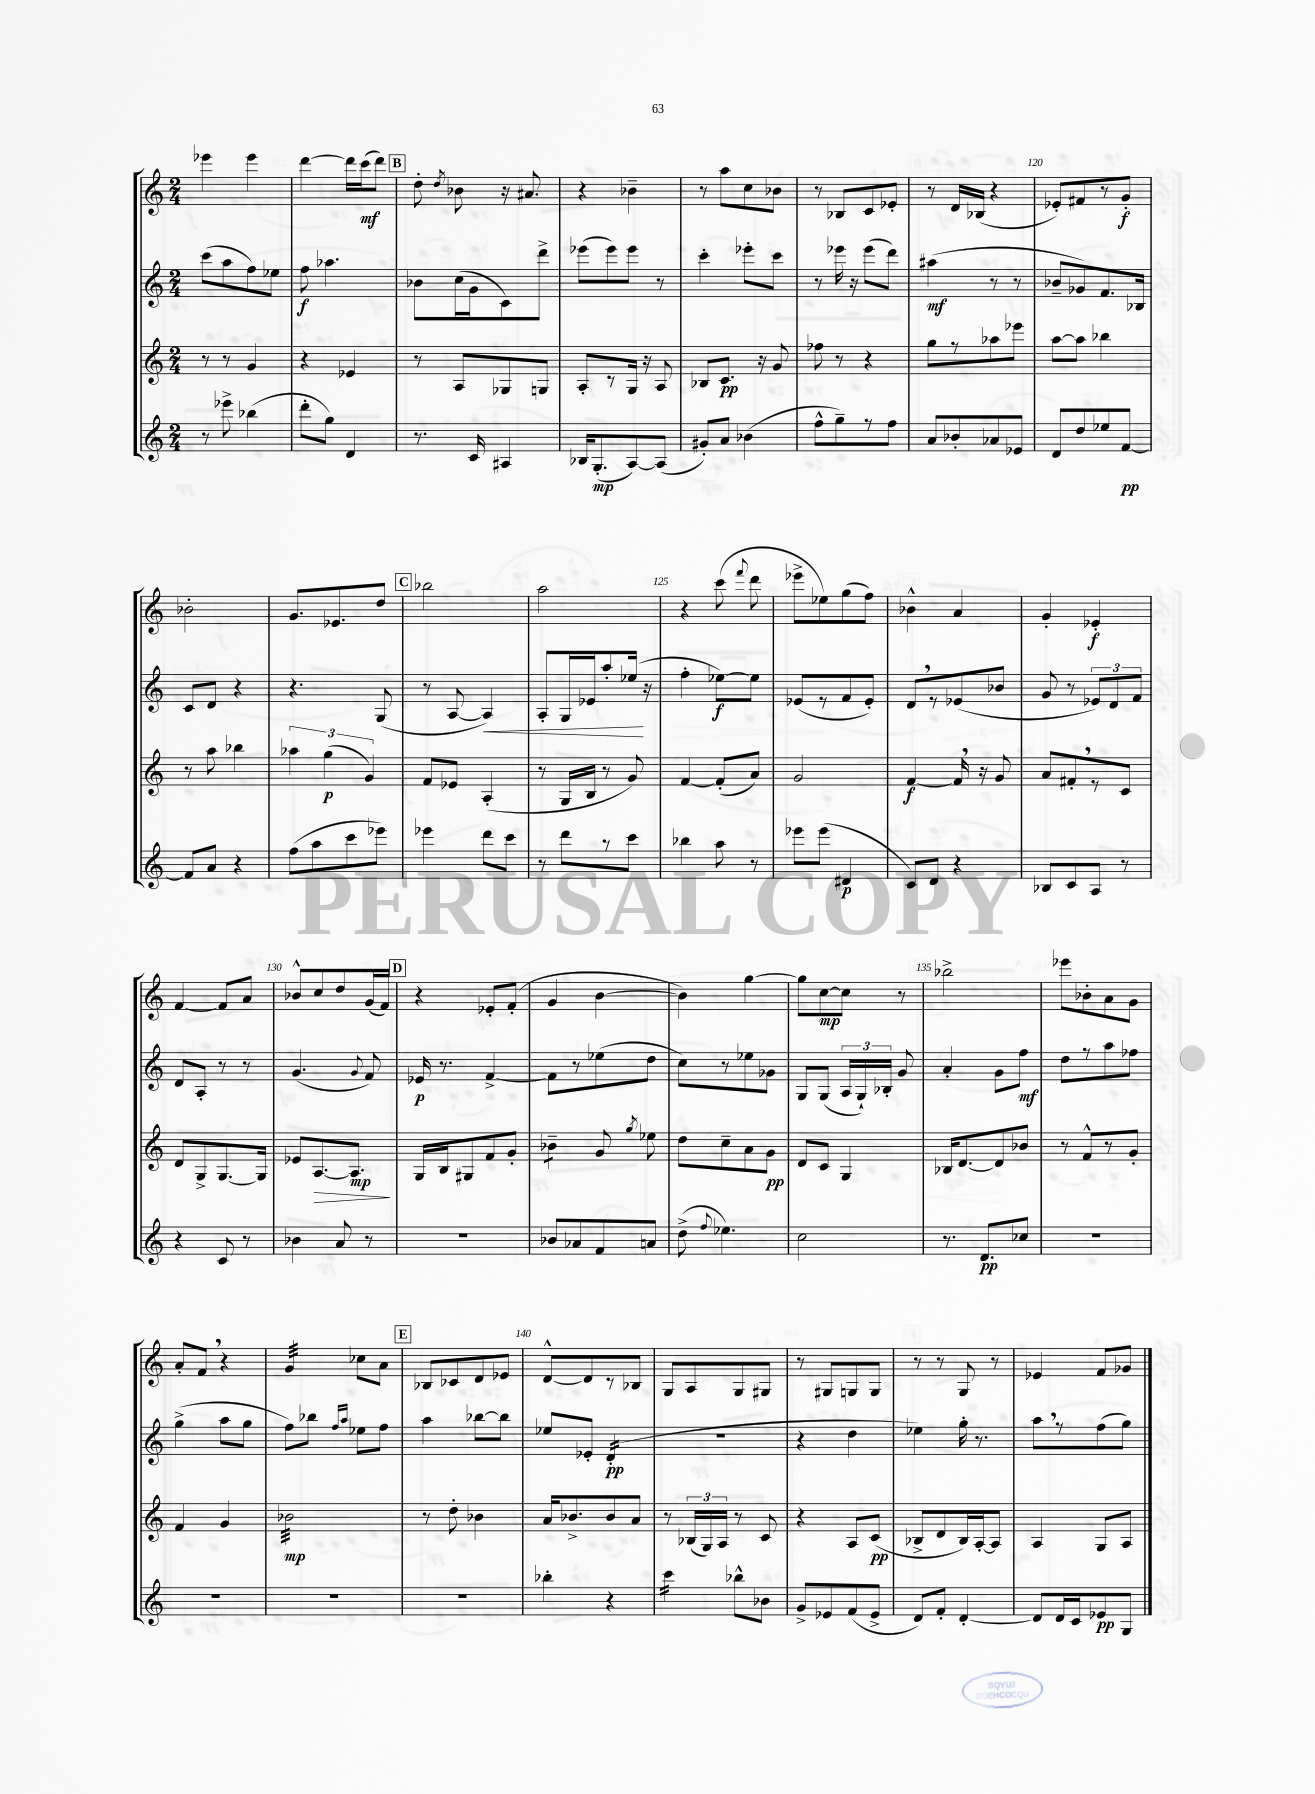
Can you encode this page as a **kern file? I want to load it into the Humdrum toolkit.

**kern	**kern	**kern	**kern
*staff4	*staff3	*staff2	*staff1
*clefG2	*clefG2	*clefG2	*clefG2
*k[]	*k[]	*k[]	*k[]
*M2/4	*M2/4	*M2/4	*M2/4
8r	8r	(8ccc\L	4eee-\
8eee-^\	8r	8aa\	.
(4bb-\	4g/	8ff\)	4eee-\
.	.	8ee-\J	.
=	=	=	=
8ddd'\L	4r	8ff\	[4ddd\
8gg\J)	.	4.aa-\	.
4d/	4e-/	.	16ddd\]LL
.	.	.	(16ccc\J
.	.	.	8ddd\J)
=	=	=	=
8.r	8r	8b-\L	8dd'\
.	.	.	8qdd/
.	8A/L	(16cc\L	8b-\
16c/	.	16g\J	.
4A#/	8G-/	8c\)	16r
.	.	.	8.a#/
.	8G/J	8ddd^\J	.
=	=	=	=
16B-/LK	8A'/L	(8eee-\L	4r
(8.G'/	.	.	.
.	8r	8eee-\)	.
[8A/)	16G/Jk	8eee-\J	4b-~\
.	16r	.	.
(8A/]J	8A/	8r	.
=	=	=	=
8g#'/L)	8B-/L	4ccc'\	8r
8a/J	8.c/J	.	8aa\L
(4b-\	.	8eee-'\L	8cc\
.	16r	.	.
.	8g/	8ccc\J	8b-\J
=	=	=	=
8ff^^\L	8ff-\	8r	8r
8gg~\)	8r	16eee-\	8B-/L
.	.	16r	.
8r	4r	(8eee-\L	8c/
8ff\J	.	8ddd\J)	8e-'/J
=	=	=	=
8a/L	8gg\L	(4aa#\	8r
8b-'/	8r	.	16d/LL
.	.	.	(16B-/JJ
8a-/	8aa-\	8r	4r
8e-/J	8eee-\J	8r	.
=	=	=	=
8d/L	[8aa\L	8b-~/L	8e-'/L)
8dd/	8aa\]J	8g-/)	8f#/
8ee-/	4bb-\	8.f/	8r
[8f/J	.	.	8g'/J
.	.	16B-/Jk	.
=	=	=	=
8f/]L	8r	8c/L	2b-'\
8a/J	8aa\	8d/J	.
4r	4bb-\	4r	.
=	=	=	=
(8ff\L	6aa-\	4.r	8.g/L
8aa\	.	.	.
.	(6gg\	.	.
.	.	.	8.e-/
8ccc\	.	.	.
.	6g/)	.	.
8eee-\J)	.	(8G/	8dd/J
=	=	=	=
4eee-\	8f/L	8r	2bb-\
.	8e-/J	[8A/	.
8ddd\L	(4A'/	4A/])	.
8ccc\J	.	.	.
=	=	=	=
8r	8r	8A'/L	2aa\
8ddd\L	16G/LL	16G/L	.
.	16B/JJ	16e-/J	.
8r	8r	8aa'/	.
8ccc\J	8g/)	(16ee-/Jk	.
.	.	16r	.
=	=	=	=
4bb-\	[4f/	4ff'\	4r
8aa\	(8f'/]L	[8ee-\L)	(8ccc\
.	.	.	8qqfff/
8r	8a/J)	8ee-\]J	8ddd\
=	=	=	=
8eee-\L	2g/	(8e-/L	8eee-^\L
(8eee-\J	.	8r	8ee-\)
4d#/	.	8f/	(8gg\
.	.	8e-'/J)	8ff\J)
=	=	=	=
8c/L)	[4f/	8d/L	4b-^^\
8d/J	.	8r	.
4r	16f/]	(8e-/	4a/
.	16r	.	.
.	8g/	8b-/J	.
=	=	=	=
8B-/L	8a/L	8g/	4g'/
8c/	8f#'/	8r	.
8A/J	8r	12e-/L)	4e-'/
.	.	12d/	.
8r	8c/J	.	.
.	.	12f/J	.
=	=	=	=
4r	8d/L	8d/L	[4f/
.	8G^/	8A'/J	.
8c/	[8.G/	8r	8f/]L
8r	.	8r	8a/J
.	16G/]Jk	.	.
=	=	=	=
4b-\	8e-/L	(4.g/	8b-^^/L
.	[8.A/	.	8cc/
8a/	.	.	8dd/
.	8.A/]J	.	.
.	.	8qqg/	.
8r	.	8f/)	(16g/L
.	.	.	16f/JJ)
=	=	=	=
2r	16G/LL	16e-/	4r
.	16B/J	8.r	.
.	8G#/	.	.
.	8f/	[4f^/	8e-'/L
.	8g'/J	.	(8f'/J
=	=	=	=
8b-/L	4b-~\	8f\]L	4g/
8a-/	.	8r	.
8f/	8g/	(8ee-\	[4b\
.	8qgg/	.	.
8a/J	8ee-\	8dd\J	.
=	=	=	=
(8dd^\	8dd\L	8cc\L)	4b\])
8qqff/	.	.	.
4.ee-\)	8cc~\	8r	.
.	8a\	8ee-\	[4gg\
.	8g\J	8g-\J	.
=	=	=	=
2cc\	8d/L	8G/L	8gg\]L
.	8c/J	(8G/J	[8cc\
.	4G/	24A/LL	8cc\]J
.	.	24G`/)	.
.	.	24B-'/JJ	.
.	.	8g/	8r
=	=	=	=
8.r	16B-/LK	4a'/	2bb-^\
.	[8.d/	.	.
8.d/L	.	.	.
.	8d/]	8g\L	.
8cc-/J	8b-/J	8ff\J	.
=	=	=	=
2r	8r	8dd\L	8eee-\L
.	8f^^/L	8r	8b-'\
.	8r	8aa\	8a\
.	8g'/J	8ff-\J	8g\J
=	=	=	=
2r	4f/	(4gg^\	8a'/L
.	.	.	8f/J
.	4g/	8aa\L	4r
.	.	8gg\J	.
=	=	=	=
2r	2b-\	8ff\L)	4g/
.	.	8bb-\J	.
.	.	16qqff/LL	.
.	.	16qqaa/JJ	.
.	.	8ee-\L	8cc-\L
.	.	8ff\J	8a\J
=	=	=	=
2r	8r	4aa\	8B-/L
.	8dd'\	.	8c-/
.	4b-\	[8bb-\L	8d/
.	.	8bb-\]J	8e-/J
=	=	=	=
4bb-'\	16a/LK	8ee-/L	[8d^^/L
.	8.b-^/	.	.
.	.	8e-'/J	8d/]
4r	8b-/	(4d'/	8r
.	8a/J	.	8B-/J
=	=	=	=
4ccc\	8r	2r	8G/L
.	(24B-/LL	.	8A/
.	24G/)	.	.
.	24A/JJ	.	.
8bb-^^\L	8r	.	8G/
8b-\J	8c/	.	8G#/J
=	=	=	=
8g^/L	4r	4r	8r
8e-/	.	.	8G#/L
(8f/	8A/L	4dd\	8G/
8e-^/J	(8c/J	.	8G/J
=	=	=	=
8d/L)	8B-^/L	4ee-\)	8r
8f'/J	8d/	.	8r
[4d'/	16B-/L)	16gg'\	8G/
.	[16A'/J	8.r	.
.	8A/]J	.	8r
=	=	=	=
8d/]L	4A/	8aa\L	4e-/
16d/L	.	8r	.
16c/J	.	.	.
8e-/	8G/L	(8ff\	8f/L
8G/J	8A/J	8gg\J)	8g-/J
==	==	==	==
*-	*-	*-	*-
